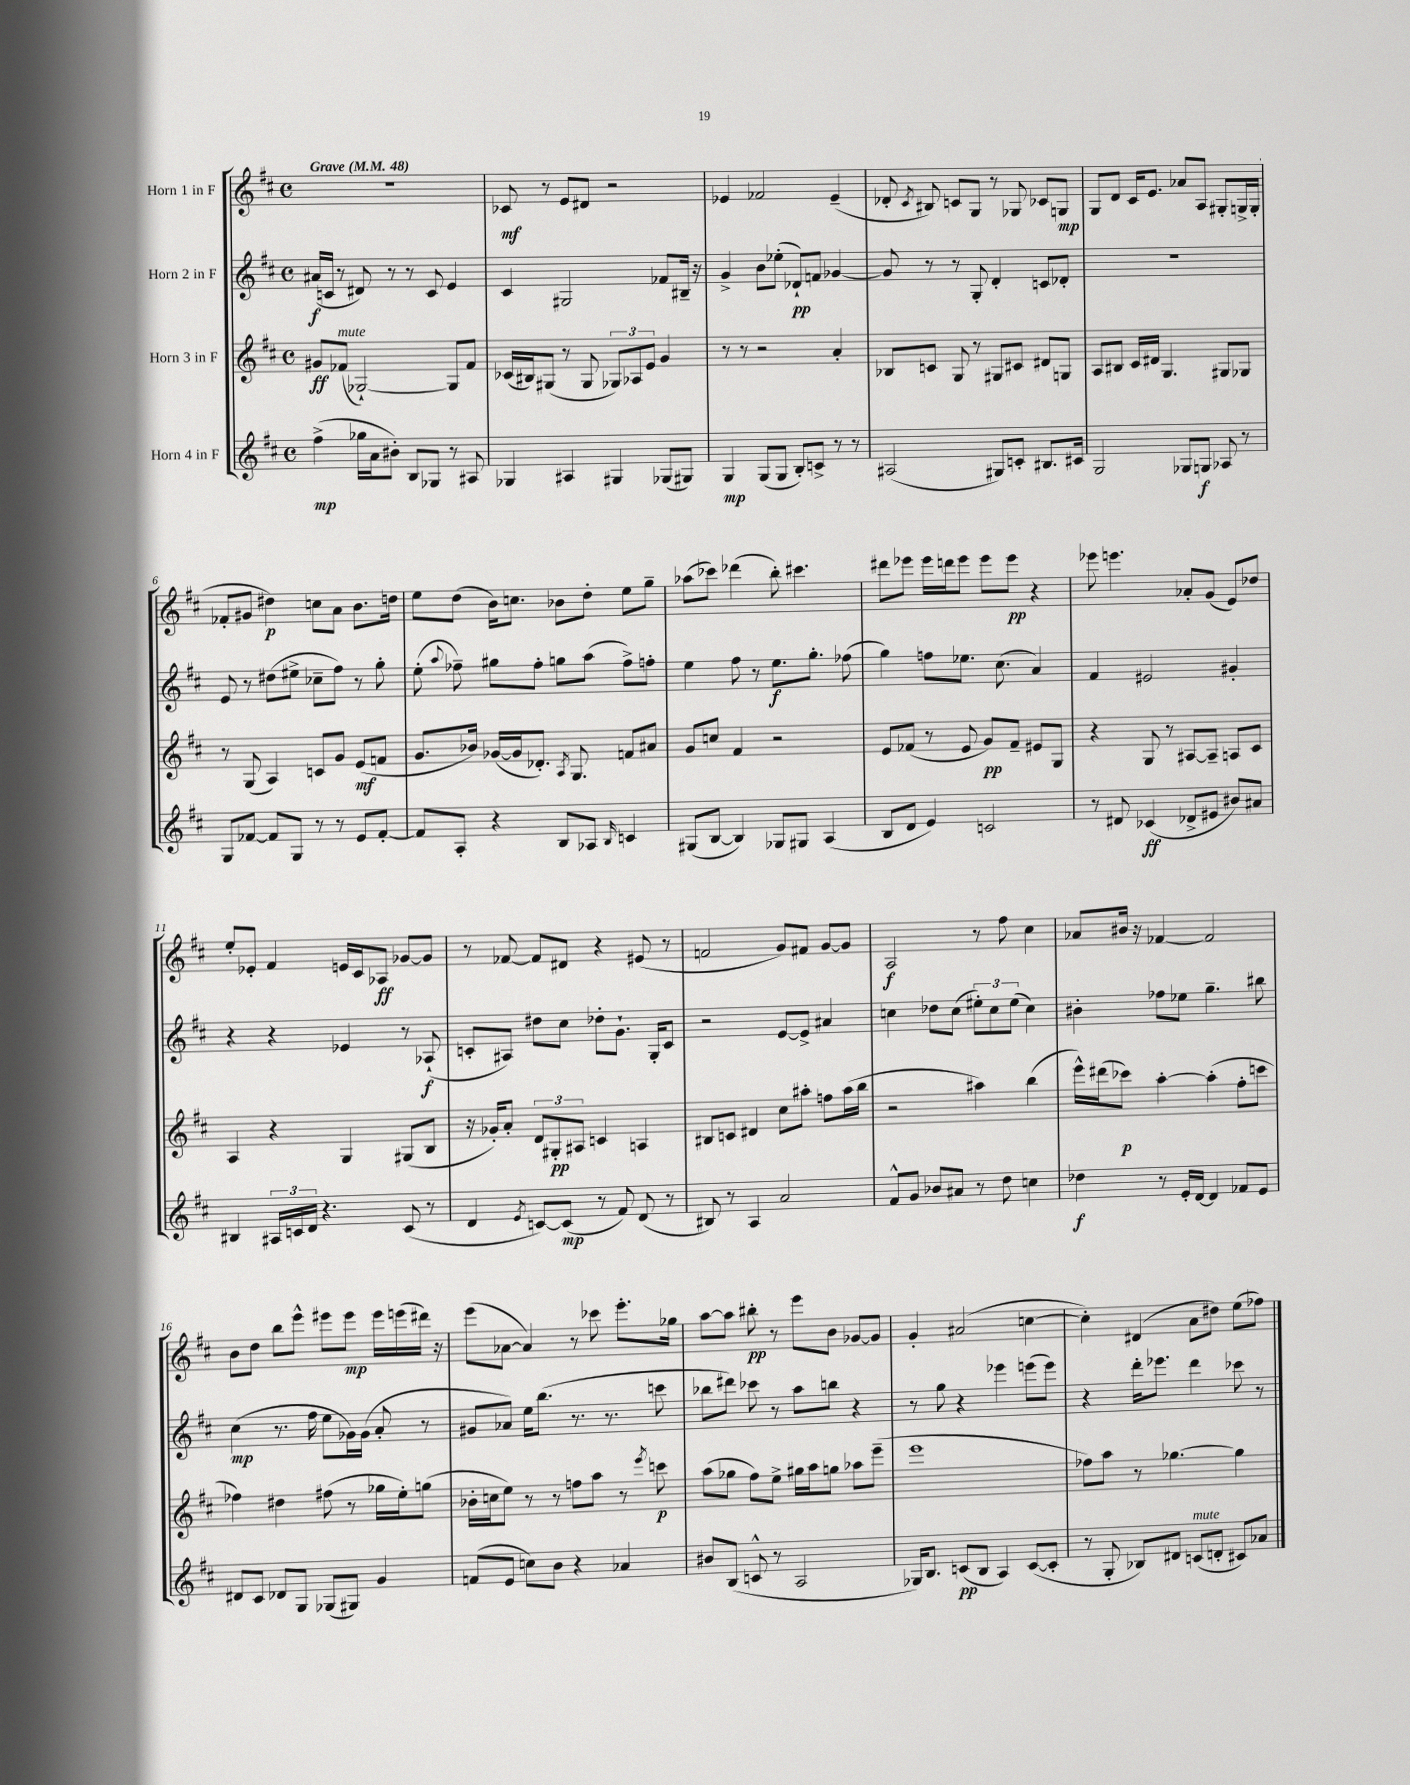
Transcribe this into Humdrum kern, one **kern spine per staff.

**kern	**dynam	**kern	**dynam	**kern	**dynam	**kern	**dynam
*part4	*part4	*part3	*part3	*part2	*part2	*part1	*part1
*staff4	*staff4	*staff3	*staff3	*staff2	*staff2	*staff1	*staff1
*I"Horn 4 in F	*	*I"Horn 3 in F	*	*I"Horn 2 in F	*	*I"Horn 1 in F	*
*clefG2	*	*clefG2	*	*clefG2	*	*clefG2	*
*k[f#c#]	*	*k[f#c#]	*	*k[f#c#]	*	*k[f#c#]	*
*M4/4	*	*M4/4	*	*M4/4	*	*M4/4	*
*met(c)	*	*met(c)	*	*met(c)	*	*met(c)	*
*MM48	*	*MM48	*	*MM48	*	*MM48	*
=1	=1	=1	=1	=1	=1	=1	=1
!	!	!	!	!	!	!LO:TX:a:B:t=Grave	!
(4ff#^\	mp	8g#X/L	ff	(16a#X/LL	f	1r	.
.	.	.	.	16cn/JJ	.	.	.
!	!	!LO:TX:a:i:t=mute	!	!	!	!	!
.	.	(8f-X/J	.	8r	.	.	.
16gg-X\LL	.	[2G-X`/)	.	8d#X/)	.	.	.
16a\J	.	.	.	.	.	.	.
8b#X'\J)	.	.	.	8r	.	.	.
8B/L	.	.	.	8r	.	.	.
8G-X/J	.	.	.	8c/	.	.	.
8r	.	8G-/L]	.	4e/	.	.	.
8A#X/	.	8f-/J	.	.	.	.	.
=2	=2	=2	=2	=2	=2	=2	=2
4G-X/	.	(16c-X/LL	.	4c#/	.	8c-X/	mf
.	.	16B#X/J)	.	.	.	.	.
.	.	(8G#X/J	.	.	.	8r	.
4A#X/	.	8r	.	2G#X/	.	8e/L	.
.	.	8G#/	.	.	.	8d#X/J	.
4G#X/	.	12G-X/L)	.	.	.	2r	.
.	.	12A-X/	.	.	.	.	.
.	.	12e/J	.	.	.	.	.
(8G-X/L	.	4g/	.	8f-X/L	.	.	.
8G#X/J)	.	.	.	16B#X~/Jk	.	.	.
.	.	.	.	16r	.	.	.
=3	=3	=3	=3	=3	=3	=3	=3
4G/	mp	8r	.	4g^/	.	4e-X/	.
.	.	8r	.	.	.	.	.
(8G/L	.	2r	.	8b\L	.	2f-X/	.
8G/J	.	.	.	(8ee-X'\J	.	.	.
8B'/L)	.	.	.	8d-X`/L)	pp	.	.
8cn^/J	.	.	.	8fn/J	.	.	.
8r	.	4a'/	.	[4g-X/	.	(4e-~/	.
8r	.	.	.	.	.	.	.
=4	=4	=4	=4	=4	=4	=4	=4
(2A#X/	.	8B-X/L	.	8g-/]	.	8d-X'/	.
.	.	.	.	.	.	8qc#/	.
.	.	8cn/J	.	8r	.	8B#X/)	.
.	.	8G/	.	8r	.	8cn/L	.
.	.	8r	.	8G'/	.	8G/J	.
8G#X/L)	.	8G#X/L	.	4d'/	.	8r	.
8cn'/J	.	8c#X/J	.	.	.	8G-X/	.
8.B#X/L	.	8d#X/L	.	8cn/L	.	8c-X/L	.
.	.	8Gn/J	.	8d-X'/J	.	8Gn/J	mp
16c#X/Jk	.	.	.	.	.	.	.
=5	=5	=5	=5	=5	=5	=5	=5
2G/	.	8A/L	.	1r	.	8G/L	.
.	.	8B#X/J	.	.	.	8d/J	.
.	.	16c#/LL	.	.	.	16c#/KL	.
.	.	16d#X/JJ	.	.	.	8.e/J	.
.	.	4.G/	.	.	.	.	.
8G-X/L	.	.	.	.	.	8a-X/L	.
8Gn/J	f	.	.	.	.	8A/J	.
8A-X/	.	8G#X/L	.	.	.	8G#X'/L	.
8r	.	8G-X/J	.	.	.	16Gn^/L	.
.	.	.	.	.	.	(16G'/JJ	.
!!LO:LB:g=z
=6	=6	=6	=6	=6	=6	=6	=6
8G/L	.	8r	.	8e/	.	8f-X'/L	.
[8f-X/J	.	(8G/	.	8r	.	8g#X/J	.
8f-/L]	.	4A/)	.	(8dd#X\L	.	4dd#X\)	p
8G/J	.	.	.	8ee#X^\J	.	.	.
8r	.	8cn/L	.	8cc-X~\L	.	8ccn\L	.
8r	.	8g/J	.	8ff#\J)	.	8a\J	.
8e/L	.	(8e/L	mf	8r	.	8.b\L	.
[8f-'/J	.	8fn/J	.	8gg'\	.	.	.
.	.	.	.	.	.	16ddn\Jk	.
=7	=7	=7	=7	=7	=7	=7	=7
8f-/L]	.	8.g/L	.	(8ee'\	.	8ee\L	.
.	.	.	.	8qqaa/	.	.	.
8A'/J	.	.	.	8ff-X~\)	.	(8dd\J	.
.	.	16b-X/Jk)	.	.	.	.	.
4r	.	([16g-X/LL	.	8gg#X\L	.	16b\KL)	.
.	.	16g-/J]	.	.	.	8.ccn\J	.
.	.	8.d-X'/J)	.	8ff-'\J	.	.	.
8B/L	.	.	.	8ggn\L	.	8b-X\L	.
.	.	8qA/	.	.	.	.	.
.	.	8.G/	.	.	.	.	.
8A-X/J	.	.	.	(8aa\J	.	8dd'\J	.
16qqB/	.	.	.	.	.	.	.
4cn/	.	8fn/L	.	8ff-^\L)	.	8ee\L	.
.	.	8a#X/J	.	8ffn'\J	.	8gg~\J	.
=8	=8	=8	=8	=8	=8	=8	=8
(8G#X/L	.	8g/L	.	4ee\	.	(8aa-X\L	.
[8B/J	.	8ccn/J	.	.	.	8ccc-X\J)	.
4B/])	.	4f#/	.	8ff#\	.	(4ddd-X\	.
.	.	.	.	8r	.	.	.
8G-X/L	.	2r	.	8.ee\L	f	8bb'\)	.
8G#X/J	.	.	.	.	.	4.ccc#X\	.
.	.	.	.	8.gg'\J	.	.	.
(4A/	.	.	.	.	.	.	.
.	.	.	.	(8ff-X\	.	.	.
=9	=9	=9	=9	=9	=9	=9	=9
8B/L	.	8e/L	.	4gg\)	.	8ddd#X\L	.
8d/J	.	(8f-X/J	.	.	.	8eee-X\J	.
4e/)	.	8r	.	8ffn\L	.	16eee-\LL	.
.	.	.	.	.	.	16dddn\J	.
.	.	8e/	.	8.ee-X\J	.	8eee-\J	.
2cn/	.	8g/L)	pp	.	.	8eee-\L	.
.	.	.	.	(8.cc#\	.	.	.
.	.	8f-~/J	.	.	.	8eee-\J	pp
.	.	8e#X/L	.	4a/)	.	4r	.
.	.	8G/J	.	.	.	.	.
=10	=10	=10	=10	=10	=10	=10	=10
8r	.	4r	.	4f#/	.	8eee-X\	.
8d#X/	.	.	.	.	.	4.eeen\	.
(4c-X/	ff	8G/	.	2e#X/	.	.	.
.	.	8r	.	.	.	.	.
8d-X^/L	.	[8A#X/L	.	.	.	8a-X'/L	.
8e#X/J	.	8A#~/J]	.	.	.	(8g/J	.
8b#X/L)	.	8An/L	.	4g#X'/	.	8e/L)	.
8a#X/J	.	8c#/J	.	.	.	8dd-X/J	.
!!LO:LB:g=z
=11	=11	=11	=11	=11	=11	=11	=11
4B#X/	.	4A/	.	4r	.	8ee'/L	.
.	.	.	.	.	.	8e-X'/J	.
24A#X/LL	.	4r	.	4r	.	4f#/	.
24cn/	.	.	.	.	.	.	.
24d/JJ	.	.	.	.	.	.	.
4.r	.	.	.	.	.	.	.
.	.	4G/	.	4e-X/	.	16en/LL	.
.	.	.	.	.	.	16c#/J	.
.	.	.	.	.	.	8A-X/J	ff
(8c/	.	(8G#X/L	.	8r	.	[8g-X/L	.
8r	.	8B/J	.	(8A-X`/	f	8g-/J]	.
=12	=12	=12	=12	=12	=12	=12	=12
4d/	.	16r	.	8cn'/L	.	8r	.
.	.	16g-X'/KL)	.	.	.	.	.
.	.	8a'/J	.	8A#X/J)	.	[8f-X/	.
8qe/	.	.	.	.	.	.	.
[8cn/L)	.	12d/L	.	8dd#X\L	.	8f-/L]	.
.	.	12G#X'/	pp	.	.	.	.
(8c/J]	mp	.	.	8cc#\J	.	8d#X/J	.
.	.	12A#X/J	.	.	.	.	.
8r	.	4cn/	.	8dd-X'\L	.	4r	.
8f#/)	.	.	.	8.g`\J	.	.	.
(8d/	.	4An/	.	.	.	(8e#X/	.
.	.	.	.	16G'/KL	.	.	.
8r	.	.	.	8c/J	.	8r	.
=13	=13	=13	=13	=13	=13	=13	=13
8B#X/)	.	8B#X/L	.	2r	.	2fn/	.
8r	.	8cn/J	.	.	.	.	.
4A/	.	4d#X/	.	.	.	.	.
2a/	.	8cc#\L	.	[8e/L	.	8g/L)	.
.	.	8aa#X'\J	.	8e^/J]	.	8f#X/J	.
.	.	8ffn\L	.	4a#X/	.	[8g/L	.
.	.	(16aa#\L	.	.	.	8g/J]	.
.	.	16bb\JJ	.	.	.	.	.
=14	=14	=14	=14	=14	=14	=14	=14
8f#^^/L	.	2r	.	4ccn\	.	2A/	f
8g/J	.	.	.	.	.	.	.
8b-X/L	.	.	.	8dd-X\L	.	.	.
8a#X/J	.	.	.	(8cc\J	.	.	.
8r	.	4aa#X\)	.	12ee#X'\L)	.	8r	.
.	.	.	.	12cc\	.	.	.
8dd\	.	.	.	.	.	8ff#\	.
.	.	.	.	(12ee#\J	.	.	.
4ccn\	.	(4bb\	.	4cc\)	.	4cc#\	.
=15	=15	=15	=15	=15	=15	=15	=15
4dd-X\	f	16eee^^\LL)	.	4b#X'\	.	8a-X/L	.
.	.	(16ddd#X\J	.	.	.	.	.
.	.	8ccc-X\J)	p	.	.	16b#X/Jk	.
.	.	.	.	.	.	16r	.
8r	.	[4aa'\	.	8ff-X\L	.	[4f-X/	.
16e'/LL	.	.	.	8ee-X\J	.	.	.
[16d/JJ	.	.	.	.	.	.	.
4d/]	.	(4aa'\]	.	4.gg~\	.	2f-/]	.
8f-X/L	.	8ff#'\L	.	.	.	.	.
8e/J	.	8cccn\J	.	8bb#X\	.	.	.
!!LO:LB:g=z
=16	=16	=16	=16	=16	=16	=16	=16
8d#X/L	.	4ff-X\)	.	(4cc#\	mp	8b\L	.
8c#/J	.	.	.	.	.	8dd\J	.
8d-X/L	.	4dd#X\	.	8.r	.	8bb\L	.
8G/J	.	.	.	.	.	8eee^^\J	.
.	.	.	.	16ff#\	.	.	.
(8G-X/L	.	(8ff#X\	.	8ee\L	.	8eee#X\L	.
8G#X/J)	.	8r	.	16g-X\L)	.	8eee#\J	mp
.	.	.	.	(16g-\JJ	.	.	.
4g/	.	16gg-X\LL	.	8a'/	.	16eee#\LL	.
.	.	16ee'\J)	.	.	.	(16eeen\	.
.	.	(8ggn\J	.	8r	.	16ddd#X\JJ)	.
.	.	.	.	.	.	16r	.
=17	=17	=17	=17	=17	=17	=17	=17
(8fn/L	.	16b-X'\LL	.	8g#X/L	.	(8eee\L	.
.	.	16ccn\J	.	.	.	.	.
8e/J	.	8ee\J)	.	8a-X/J)	.	[8a-X\J	.
8ccn\L)	.	8r	.	16ee\KL	.	4a-/])	.
.	.	.	.	(8.bb\J	.	.	.
8b\J	.	8r	.	.	.	.	.
4r	.	8ffn\L	.	8.r	.	8r	.
.	.	8aa\J	.	.	.	8ccc-X\	.
.	.	.	.	8.r	.	.	.
4a-X/	.	8r	.	.	.	8.eee'\L	.
.	.	8qeee/	.	.	.	.	.
.	.	8cccn\	p	8cccn\	.	.	.
.	.	.	.	.	.	16gg-X\Jk	.
=18	=18	=18	=18	=18	=18	=18	=18
8b#X/L	.	(8aa\L	.	8bb-X\L	.	[8aa\L	.
(8B/J	.	8gg-X\J	.	8ddd#X\J)	.	8aa\J]	.
8cn^^/	.	8ff#\L)	.	8ccc-X\	.	8bb#X'\	pp
8r	.	8ee^\J	.	8r	.	8r	.
2A/	.	16gg#X\LL	.	8aa\L	.	8eee\L	.
.	.	16aa\J	.	.	.	.	.
.	.	8ggn\J	.	8bbn\J	.	8b\J	.
.	.	8aa-X\L	.	4r	.	[8g-X/L	.
.	.	(8eee~\J	.	.	.	8g-/J]	.
=19	=19	=19	=19	=19	=19	=19	=19
16G-X/KL)	.	1eee	.	8r	.	4g'/	.
8.B/J	.	.	.	.	.	.	.
.	.	.	.	8gg\	.	.	.
(8cn/L	pp	.	.	4r	.	(2a#X/	.
8B/J	.	.	.	.	.	.	.
4A/)	.	.	.	4eee-X\	.	.	.
([8c/L	.	.	.	(8eeen\L	.	[4ccn\	.
8c'/J]	.	.	.	8eee\J)	.	.	.
=20	=20	=20	=20	=20	=20	=20	=20
8r	.	8ff-X\L)	.	4r	.	4cc'\])	.
8G'/	.	8aa\J	.	.	.	.	.
8B-X/L)	.	8r	.	16ddd'\KL	.	(4d#X/	.
.	.	.	.	8.eee-X\J	.	.	.
8d#X/J	.	[4.gg-X\	.	.	.	.	.
!LO:TX:a:i:t=mute	!	!	!	!	!	!	!
(8cn/L	.	.	.	4ddd\	.	8a\L	.
8dn'/J	.	.	.	.	.	8dd#X\J)	.
8c#X/L)	.	4gg-\]	.	8ccc-X\	.	(8ee\L	.
8a-X/J	.	.	.	8r	.	8ff-X\J)	.
==	==	==	==	==	==	==	==
*-	*-	*-	*-	*-	*-	*-	*-
